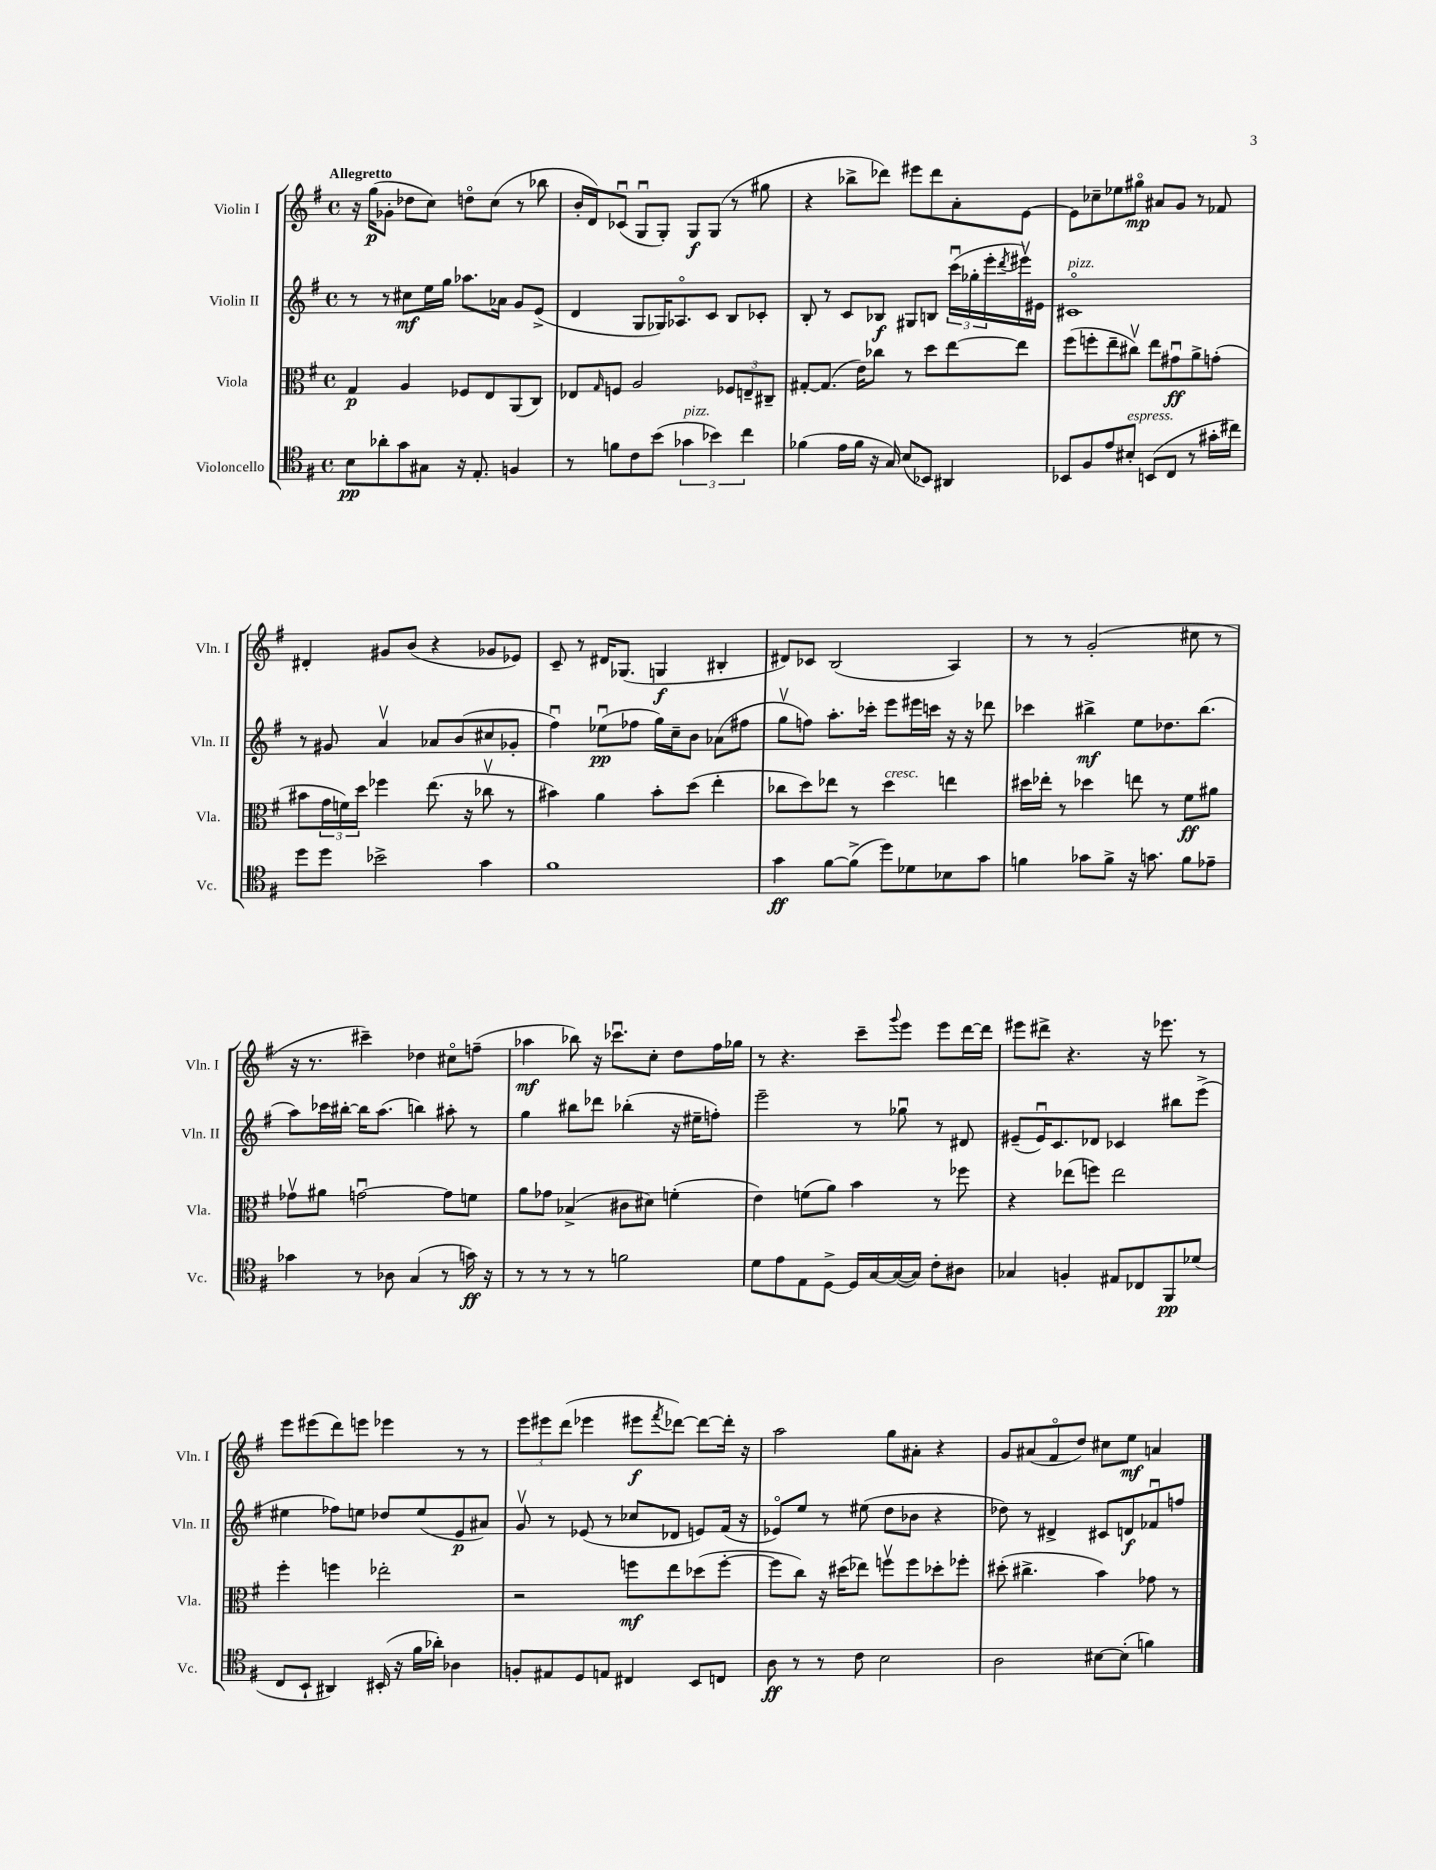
<<
\new StaffGroup <<
\new Staff = "s0" \with { instrumentName = "Violin I" shortInstrumentName = "Vln. I" } {
    \clef treble \key g \major \defaultTimeSignature \time 4/4 \tempo "Allegretto"
    r16 g''16\p( ges'8-. des''8 c''8) d''8\flageolet c''8( r8 bes''8 |
    b'16-. d'16) ces'8\downbow( g8\downbow g8-.) g8\f g8( r8 gis''8 |
    r4 bes''8-> des'''8) eis'''8 des'''8 a'8-. e'8~ |
    e'8 ces''8-- ees''8 gis''8\flageolet\mp ais'8 g'8 r8 fes'8 |
    dis'4-. gis'8 b'8( r4 ges'8 ees'8) |
    c'8-- r8 dis'16 ges8.( g4\f bis4-. |
    dis'8) ces'8 b2( a4) |
    r8 r8 g'2-.( cis''8 r8 |
    r16 r8. cis'''4--) des''4 cis''8\flageolet f''8--( |
    aes''4\mf bes''8) r16 ces'''8.\downbow c''8-. d''8 fis''16 ges''16 |
    r8 r4. c'''8-- \appoggiatura { g'''8 } e'''8 e'''8 d'''16~ d'''16 |
    eis'''8 dis'''8-> r4. r16 ees'''8. r8 |
    e'''8 eis'''8( d'''8) e'''8 ees'''4 r8 r8 |
    \tuplet 3/2 { e'''8 eis'''8 d'''8( } ees'''4 eis'''8\f \acciaccatura { fis'''8 } des'''8~) des'''8~ des'''16-. r16 |
    a''2 g''8 ais'8-. r4 |
    g'8 ais'8( fis'8\flageolet d''8) cis''8 e''8\mf a'4 \bar "|." |
}
\new Staff = "s1" \with { instrumentName = "Violin II" shortInstrumentName = "Vln. II" } {
    \clef treble \key g \major \defaultTimeSignature \time 4/4
    r8 r8 cis''8\mf e''16 g''16 aes''8. aes'16 g'8 e'8->( |
    d'4 g8 ges16) aes8.\flageolet c'8 b8 ces'8-. |
    b8-. r8 c'8 bes8\f gis8 b8 \tuplet 3/2 { c'''16\downbow( ges''16-. e'''16-. } \acciaccatura { d'''8 } eis'''16\upbow) eis'16 |
    cis'1\flageolet^\markup { \italic "pizz." } |
    r8 gis'8 a'4\upbow aes'8 b'8( cis''8 ges'8-. |
    fis''4\downbow) ees''8\downbow\pp( fes''8 g''16) c''16-- b'8 aes'8( fis''8 |
    g''8\upbow f''8) a''8.-. ces'''16-. e'''8 eis'''16 c'''16 r16 r16 des'''8 |
    ces'''4 bis''4->\mf e''8 des''8. bis''8.( |
    a''8) ces'''16 bis''16~-. bis''16 a''8.( b''4) ais''8-. r8 |
    g''4 bis''8 des'''8 bes''4-.( r16 eis''16-- f''8-.) |
    e'''2-- r8 ges''8\downbow r8 dis'8 |
    eis'8--( eis'16\downbow) c'8. des'8 ces'4 bis''8 e'''8->( |
    eis''4 fes''8) e''8 des''8 e''8( e'8\p ais'8) |
    g'8\upbow r8 ees'8( r8 ces''8 des'8 e'8) fis'16( r16 |
    ees'8\flageolet) e''8 r8 eis''8( d''8 bes'8 r4 |
    des''8) r8 dis'4-> cis'8 d'8\f fes'8\downbow f''8 \bar "|." |
}
\new Staff = "s2" \with { instrumentName = "Viola" shortInstrumentName = "Vla." } {
    \clef alto \key g \major \defaultTimeSignature \time 4/4
    g4\p a4 fes8 e8 a,8( c8) |
    ees8 \grace { g16 } f8 a2 \tuplet 3/2 { fes8 e8-- cis8-- } |
    gis8~-. gis8.( e'16) ces''8 r8 d''8 e''8~ e''8 |
    fis''8( f''8-. e''8-- cis''8\upbow) e''8 gis'8\downbow\ff a'8-> g'8-.( |
    bis'8 \tuplet 3/2 { g'16 f'16) d''16 } fes''4 e''8.( r16 ces''8\upbow r8 |
    bis'4) a'4 bis'8-. d''8( e''4-. |
    ces''8 d''8) ees''8 r8 d''4^\markup { \italic "cresc." } e''4 |
    dis''16 ees''16-. r8 des''4 e''8 r8 fis'8\ff ais'8 |
    ges'8\upbow ais'8 g'2~\downbow g'8 f'8 |
    a'8 ges'8 bes4->( cis'8 dis'8) f'4-.( |
    e'4) f'8( a'8) b'4 r8 fes''8 |
    r4 ees''8( f''8) ees''2 |
    fis''4-. f''4 ees''2-. |
    r2 f''8\mf e''8 des''8( f''8~-. |
    f''8 c''8) r16 dis''16( ees''8) f''8\upbow f''8 des''8-. fes''8-. |
    dis''8-.( cis''4.-> b'4) ges'8 r8 \bar "|." |
}
\new Staff = "s3" \with { instrumentName = "Violoncello" shortInstrumentName = "Vc." } {
    \clef tenor \key g \major \defaultTimeSignature \time 4/4
    b8\pp aes'8-. g'8 gis8 r16 e8.-. f4 |
    r8 f'8 c'8 b'8( \tuplet 3/2 { ges'4^\markup { \italic "pizz." } bes'4) c''4 } |
    fes'4( e'16 fes'16 r16 g16) b8( bes,8) ais,4 |
    bes,8 fis8 e'8 bis8-.^\markup { \italic "espress." } b,8( c8 r8 gis'16-. cis''16) |
    d''8 d''8 bes'2-> g'4 |
    fis'1 |
    g'4\ff fis'8~ fis'8->( d''8) des'8 bes8 g'8 |
    f'4 ges'8 f'8-> r16 g'8. f'8 ees'8-- |
    ges'4 r8 aes8 g4( r8 g'16\ff) r16 |
    r8 r8 r8 r8 f'2 |
    d'8 e'8 e8 d8~-> d16 g16~ g16~( g16) c'8-. ais8 |
    ges4 f4-. eis8 ces8 fis,8\pp des'8( |
    c8 b,8-! ais,4) bis,16-.( r16 fis'16 aes'16-.) aes4 |
    f8-. eis8 d8 e8 cis4 b,8 c8 |
    a8\ff r8 r8 c'8 b2 |
    a2 bis8~ bis8-.( f'4) \bar "|." |
}
>>
>>
\layout { \context { \Score \remove "Bar_number_engraver" } }
